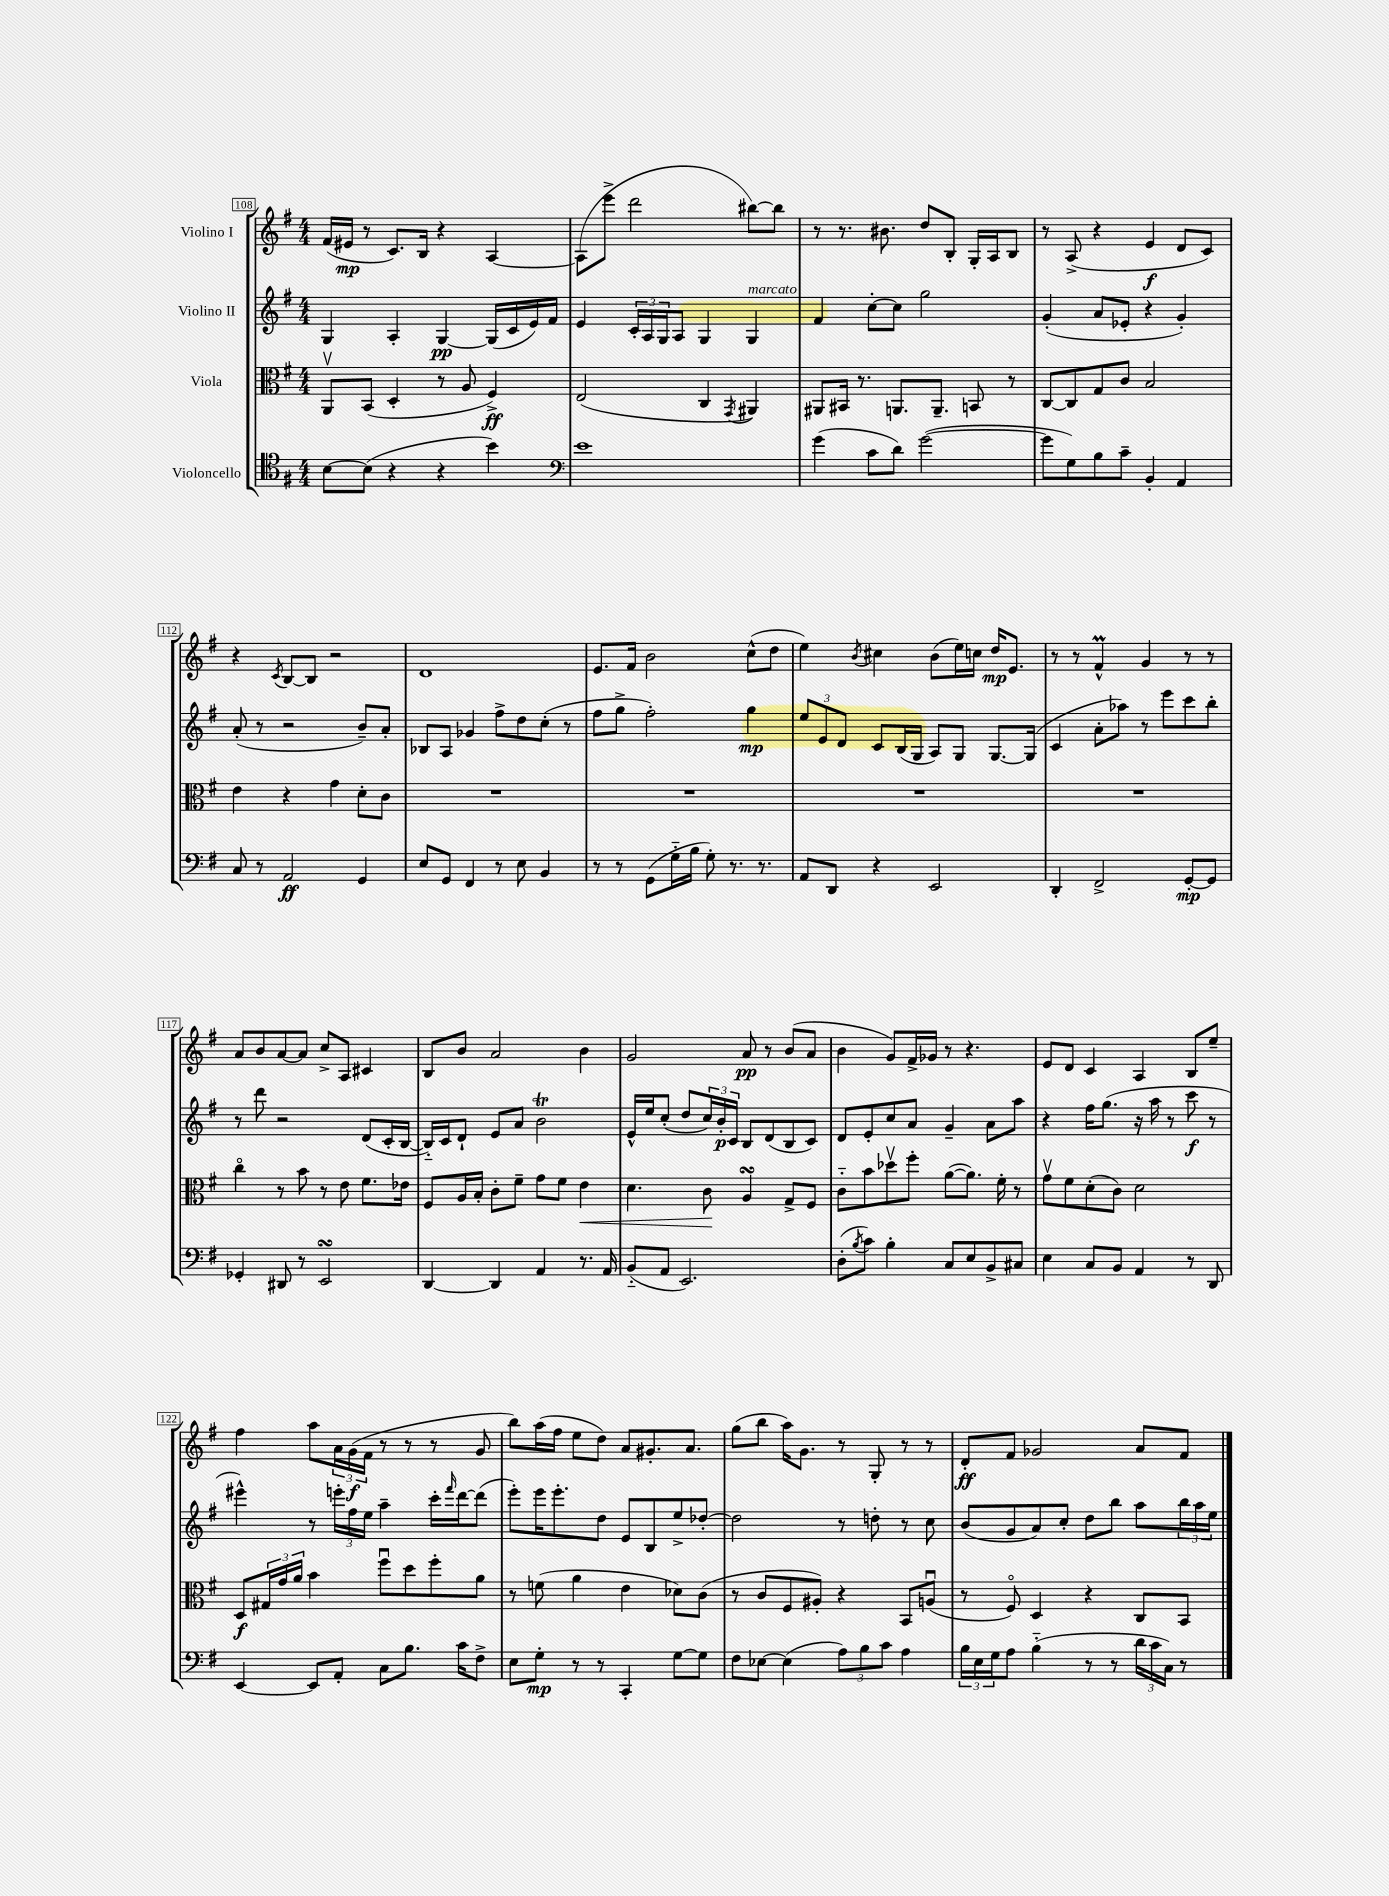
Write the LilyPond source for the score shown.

<<
\new StaffGroup <<
\new Staff = "s0" \with { instrumentName = "Violino I" } {
    \clef treble \key g \major \numericTimeSignature \time 4/4
    fis'16( eis'16\mp r8 c'8.) b16 r4 a4~ |
    a8( e'''8-> d'''2 bis''8~) bis''8 |
    r8 r8. bis'8. d''8 b8-. g16-. a16 b8 |
    r8 a8->( r4 e'4\f d'8 c'8) |
    r4 \acciaccatura { c'8 } b8~ b8 r2 |
    d'1 |
    e'8. fis'16 b'2 c''8-^( d''8 |
    e''4) \acciaccatura { b'8 } cis''4 b'8( e''16) c''16 d''16\mp e'8. |
    r8 r8 fis'4-^\prall g'4 r8 r8 |
    a'8 b'8 a'8~ a'8 c''8-> a8 cis'4 |
    b8 b'8 a'2 b'4 |
    g'2 a'8\pp r8 b'8( a'8 |
    b'4 g'8) fis'16-> ges'16 r8 r4. |
    e'8 d'8 c'4 a4 b8 e''8-- |
    fis''4 a''8 \tuplet 3/2 { a'16 g'16\f( fis'16 } r8 r8 r8 g'8 |
    b''8) a''16( fis''16 e''8 d''8) a'8 gis'8.-. a'8. |
    g''8( b''8 a''16) g'8. r8 g8-. r8 r8 |
    d'8-.\ff fis'8 ges'2 a'8 fis'8 \bar "|." |
}
\new Staff = "s1" \with { instrumentName = "Violino II" } {
    \clef treble \key g \major \numericTimeSignature \time 4/4
    g4 a4-. g4~\pp g16( c'16 e'16) fis'16 |
    e'4 \tuplet 3/2 { c'16-. a16 g16 } a8 g4 g4^\markup { \italic "marcato" } |
    fis'4 c''8~-. c''8 g''2 |
    g'4-.( a'8 ees'8-. r4 g'4-.) |
    a'8-.( r8 r2 b'8--) a'8-. |
    bes8 a8 ges'4 fis''8-> d''8 c''8-.( r8 |
    fis''8 g''8-> fis''2-.) g''4\mp |
    \tuplet 3/2 { e''8 e'8 d'8 } c'8 b16( g16 a8) g8 g8.~ g16( |
    c'4 a'8-. aes''8) r8 e'''8 c'''8 b''8-. |
    r8 d'''8 r2 d'8( c'16-. b16~ |
    b16-_) c'16 d'8-! e'8 a'8 b'2\trill |
    e'16-^ e''16 c''8-.( d''8 \tuplet 3/2 { c''16) b'16-.\p c'16 } b8 d'8( b8 c'8) |
    d'8 e'8-. c''8 a'8 g'4-- a'8 a''8 |
    r4 fis''16 g''8.( r16 a''16 r8 c'''8\f r8 |
    eis'''4-^) r8 \tuplet 3/2 { e'''16-. fis''16 e''16 } a''4-- c'''16-. \grace { fis'''16 } d'''16~ d'''8( |
    e'''8-.) e'''16 e'''8.-. d''8 e'8 b8 e''8-> des''8~-. |
    des''2 r8 d''8-. r8 c''8 |
    b'8( g'8 a'8) c''8-. d''8 b''8 a''8 \tuplet 3/2 { b''16 a''16 e''16 } \bar "|." |
}
\new Staff = "s2" \with { instrumentName = "Viola" } {
    \clef alto \key g \major \numericTimeSignature \time 4/4
    a,8\upbow b,8( d4-. r8 a8 fis4->\ff) |
    e2( c4 \acciaccatura { g,8 } ais,4) |
    ais,8 bis,16 r8. a,8. a,8.-- b,8 r8 |
    c8~ c8 g8 c'8 b2 |
    e'4 r4 g'4 d'8-. c'8 |
    R1 |
    R1 |
    R1 |
    R1 |
    c''4\flageolet r8 b'8 r8 e'8 fis'8. ees'16 |
    fis8 a16 b16-. c'8-. fis'8-- g'8 fis'8 e'4\< |
    d'4. c'8\! a4\turn g8-> fis8 |
    c'8-_ b'8 des''8\upbow fis''8-. a'8~( a'8.) fis'16-. r8 |
    g'8\upbow fis'8 d'8-.( c'8) d'2 |
    d8\f \tuplet 3/2 { gis16 g'16 a'16 } b'4 fis''8\downbow d''8 fis''8-. a'8 |
    r8 f'8( a'4 e'4 des'8) c'8( |
    r8 c'8 fis8 ais8-.) r4 b,8 a8\downbow( |
    r8 fis8\flageolet) d4 r4 c8 b,8 \bar "|." |
}
\new Staff = "s3" \with { instrumentName = "Violoncello" } {
    \clef tenor \key g \major \numericTimeSignature \time 4/4
    b8~ b8( r4 r4 b'4) |
    \clef bass e'1 |
    g'4( c'8 d'8) g'2~( |
    g'8 g8) b8 c'8-- b,4-. a,4 |
    c8 r8 a,2\ff g,4 |
    e8 g,8 fis,4 r8 e8 b,4 |
    r8 r8 g,8( g16-_ b16 g8-.) r8. r8. |
    a,8 d,8 r4 e,2 |
    d,4-. fis,2-> g,8~-.\mp g,8 |
    ges,4-. dis,8 r8 e,2\turn |
    d,4~ d,4 a,4 r8. a,16 |
    b,8-_( a,8 e,2.) |
    d8-.( \acciaccatura { b8 } c'8) b4-. c8 e8 b,8-> cis8 |
    e4 c8 b,8 a,4 r8 d,8 |
    e,4~ e,8 a,8-. c8 b8. c'16 fis8-> |
    e8 g8-.\mp r8 r8 c,4-. g8~ g8 |
    fis8 ees8~ ees4( \tuplet 3/2 { a8) b8 c'8 } a4 |
    \tuplet 3/2 { b16 e16 g16 } a8 b4-_( r8 r8 \tuplet 3/2 { d'16 c'16 c16) } r8 \bar "|." |
}
>>
>>
\layout { \context { \Score currentBarNumber = #108 \override BarNumber.stencil = #(make-stencil-boxer 0.1 0.3 ly:text-interface::print) } }
